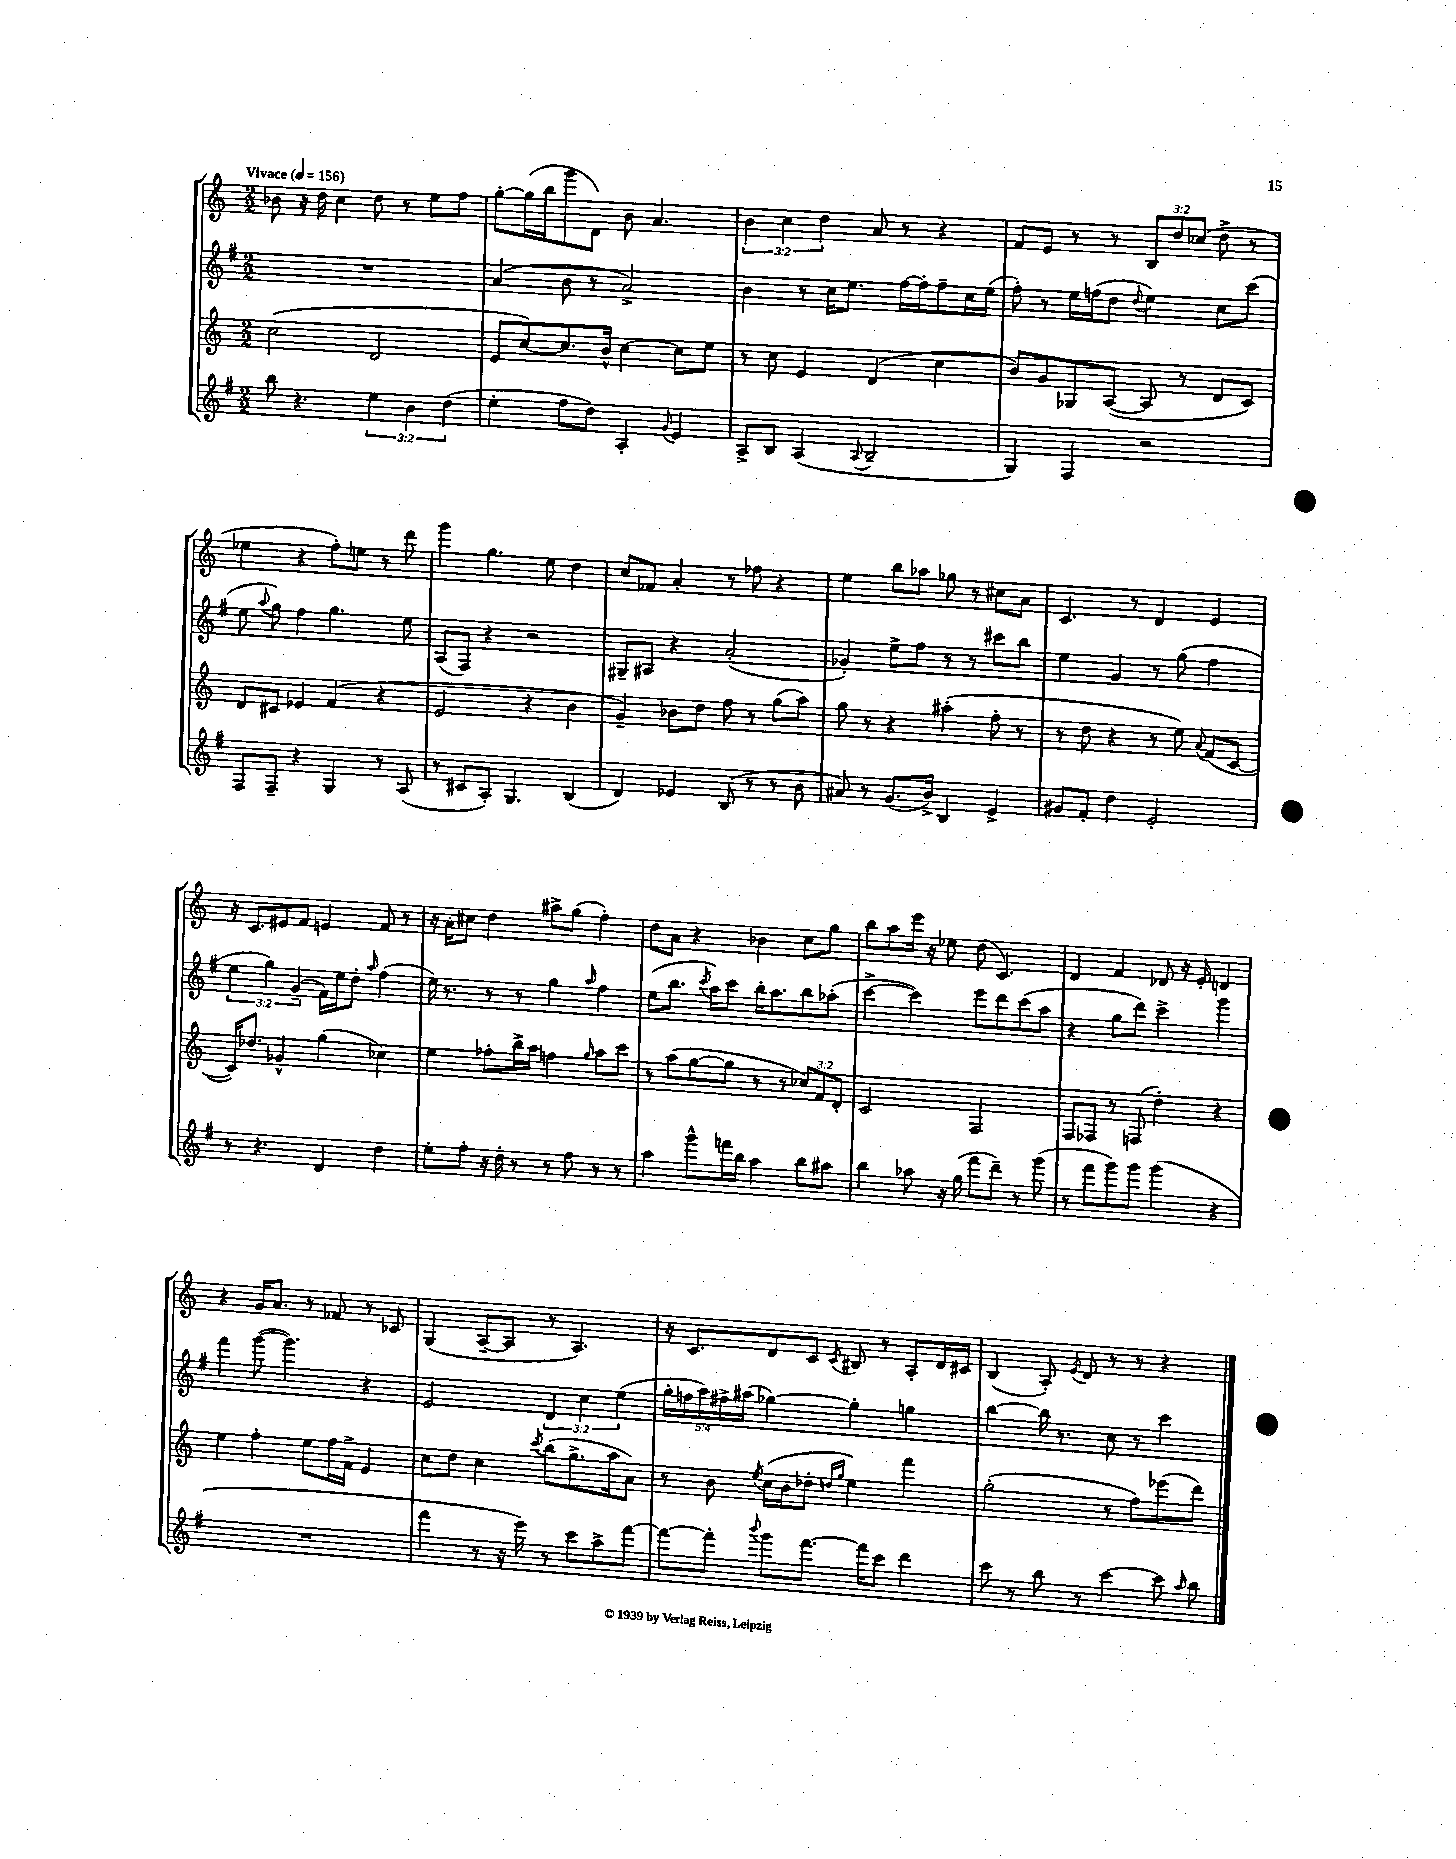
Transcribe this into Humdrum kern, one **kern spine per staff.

**kern	**kern	**kern	**kern
*staff4	*staff3	*staff2	*staff1
*clefG2	*clefG2	*clefG2	*clefG2
*k[f#]	*k[]	*k[f#]	*k[]
*M2/2	*M2/2	*M2/2	*M2/2
*MM156	*MM156	*MM156	*MM156
8bb	(2cc	1r	8b-
4.r	.	.	16r
.	.	.	16dd
.	.	.	4cc
6ee	2d	.	8dd
.	.	.	8r
6b	.	.	.
.	.	.	8ee
(6dd	.	.	.
.	.	.	8ff
=	=	=	=
4ee'	8e	(4a	[8gg'
.	[8cc)	.	(16gg]
.	.	.	16bb
8ff#	8.cc]	8b	8ggg
8dd)	.	8r	8d)
.	16b^^	.	.
4A'	[4cc	2a^)	8b
.	.	.	4.a
8qqg	.	.	.
4e	8cc]	.	.
.	8ee	.	.
=	=	=	=
8A^	8r	4b	6b
8B	8cc	.	.
.	.	.	6cc
(4A	4e	8r	.
.	.	.	6dd
.	.	16cc	.
.	.	8.ee	.
8qqA	.	.	.
2B~	(4d	.	8a
.	.	[16ff#	8r
.	.	16ff#']	.
.	4cc	8ff#~	4r
.	.	16cc	.
.	.	(16ee	.
=	=	=	=
4G)	8b)	8ff#')	8f
.	8g	8r	8e
4F#	8G-	16ee	8r
.	.	(16ff	.
.	([8A	8dd	8r
.	.	8qqdd	.
2r	8A]	4ee)	12B
.	.	.	12dd
.	8r	.	.
.	.	.	(12cc-
.	8d	8cc	8dd^
.	8c)	(8ccc	8r
=	=	=	=
8F#	8d	8ee	4ee-
.	.	8qqaa	.
8F#~	8c#	8gg)	.
4r	4e-	4ff#	4r
4G	(4f	4.gg	8ff')
.	.	.	8ee
8r	4r	.	8r
(8A	.	8ee	8ddd
=	=	=	=
8r	2e	(8A	4ggg
8c#	.	8F#)	.
8A')	.	4r	4.gg
4.G	.	.	.
.	4r	2r	.
.	.	.	8ee
(4B	4b	.	4dd
=	=	=	=
4d)	4g~)	8G#~	8cc
.	.	8A#	8f-
4e-	8b-	4r	4a'
.	8dd	.	.
(8B	8ff	(2a'	8r
8r	8r	.	8ff-
8r	(8gg	.	4r
8b	8aa)	.	.
=	=	=	=
8a#)	8gg	4g-')	4ee
8r	8r	.	.
(8.g	4r	8ee^	8bb
.	.	8ff#	8aa-
16b^)	.	.	.
4B	(4aa#'	8r	8gg-
.	.	8r	8r
4e^	8ff'	8ccc#	8cc#
.	8r	8bb	8a
=	=	=	=
8g#	8r	4ee	4.c
8f#'	8dd	.	.
4dd	4r	4g	.
.	.	.	8r
2e'	8r	8r	4d
.	8ee)	(8gg	.
.	8qqa	.	.
.	(8f	4ff#	4e
.	[8c	.	.
=	=	=	=
8r	16c])	6ee	16r
.	8.dd-	.	8.c
4.r	.	.	.
.	.	6gg)	.
.	4g-^^	.	8e#
.	.	(6g~	.
.	.	.	8f
4d	(4gg	16f#)	4e
.	.	16ee	.
.	.	8dd'	.
.	.	16qqaa	.
4dd	4cc-)	(4ff#	8f
.	.	.	8r
=	=	=	=
8ee'	4ee	16ee)	16r
.	.	8.r	16a'
8ff#'	.	.	8cc#
16r	8ff-'	8r	4dd
16dd'	.	.	.
8r	16bb^	8r	.
.	16aa	.	.
8r	4ff	4gg	8aa#^
8ff#	.	.	(8gg
.	16qqgg	16qqaa	.
8r	8aa	4ff#	4ff')
8r	8ccc	.	.
=	=	=	=
4aa	8r	(8ee	8dd
.	(8aa	8.bb	8a
8ggg^^	[8gg	.	4r
.	.	8qccc	.
.	.	16aa)	.
16fff	8gg]	8ccc	.
16bb	.	.	.
4aa	8r	16bb'	4b-
.	.	8.aa	.
.	8r	.	.
8bb	12cc-)	8bb	8cc
.	12f	.	.
8aa#	.	(8aa-'	8gg
.	12d'	.	.
=	=	=	=
4bb	2c	[4ccc^	8bb
.	.	.	8aa
8aa-	.	4ccc])	16eee
.	.	.	16r
16r	.	.	8ee-
(16gg	.	.	.
8fff#	2F	8eee	(8dd
8ddd~)	.	8ddd	4.c)
8r	.	(8ccc	.
(8ggg	.	8aa	.
=	=	=	=
8r	8F	4r	4d
8fff#	8F-	.	.
8ggg)	8r	8gg	4f
8ggg	(8F	8ddd)	.
(4ggg	4dd')	4ccc^	8d-
.	.	.	16r
.	.	.	16e'
4r	4r	4ggg	4d
=	=	=	=
1r	4ee	4fff#	4r
.	4ff'	([8ggg	16g
.	.	.	8.a
.	.	4.ggg])	.
.	8ee	.	8r
.	16ff	.	8f-
.	16f^	.	.
.	4e	4r	8r
.	.	.	8c-
=	=	=	=
4fff#	8cc	2e	(4G
.	8dd	.	.
8r	4cc	.	[8A~
16r	.	.	8A]
16eee)	.	.	.
.	8qccc	.	.
8r	(8bb	6d	8r
8ccc	8.gg^	.	4.A)
.	.	6cc	.
8aa^	.	.	.
.	16aa	.	.
.	.	(6ee	.
[8fff#	8a)	.	.
=	=	=	=
8fff#_	8r	20gg'	16r
.	.	20ff	.
.	.	.	8.c
.	.	20aa)	.
8fff#']	8b	.	.
.	.	20ff#^	.
.	.	(20aa#	.
8qqbbb	8qee	.	.
8ggg	(16cc	[4gg-)	8d
.	16b	.	.
[8.fff#	8dd-'	.	8c
.	16qqdd	.	.
.	16qqgg	.	8qc
.	4ee)	4gg-']	8B#
16fff#]	.	.	.
8ccc	.	.	8r
4ddd	4fff	4gg	8A'
.	.	.	16d
.	.	.	16c#
=	=	=	=
8ccc	(2gg'	[4bb	(4B
8r	.	.	.
8bb	.	16bb]	8A')
.	.	8.r	.
.	.	.	8qe
8r	.	.	8d
[4ccc	8r	8cc	8r
.	8ff)	8r	8r
8ccc]	(8eee-	4ccc	4r
16qqaa	.	.	.
8bb	8ddd)	.	.
==	==	==	==
*-	*-	*-	*-
